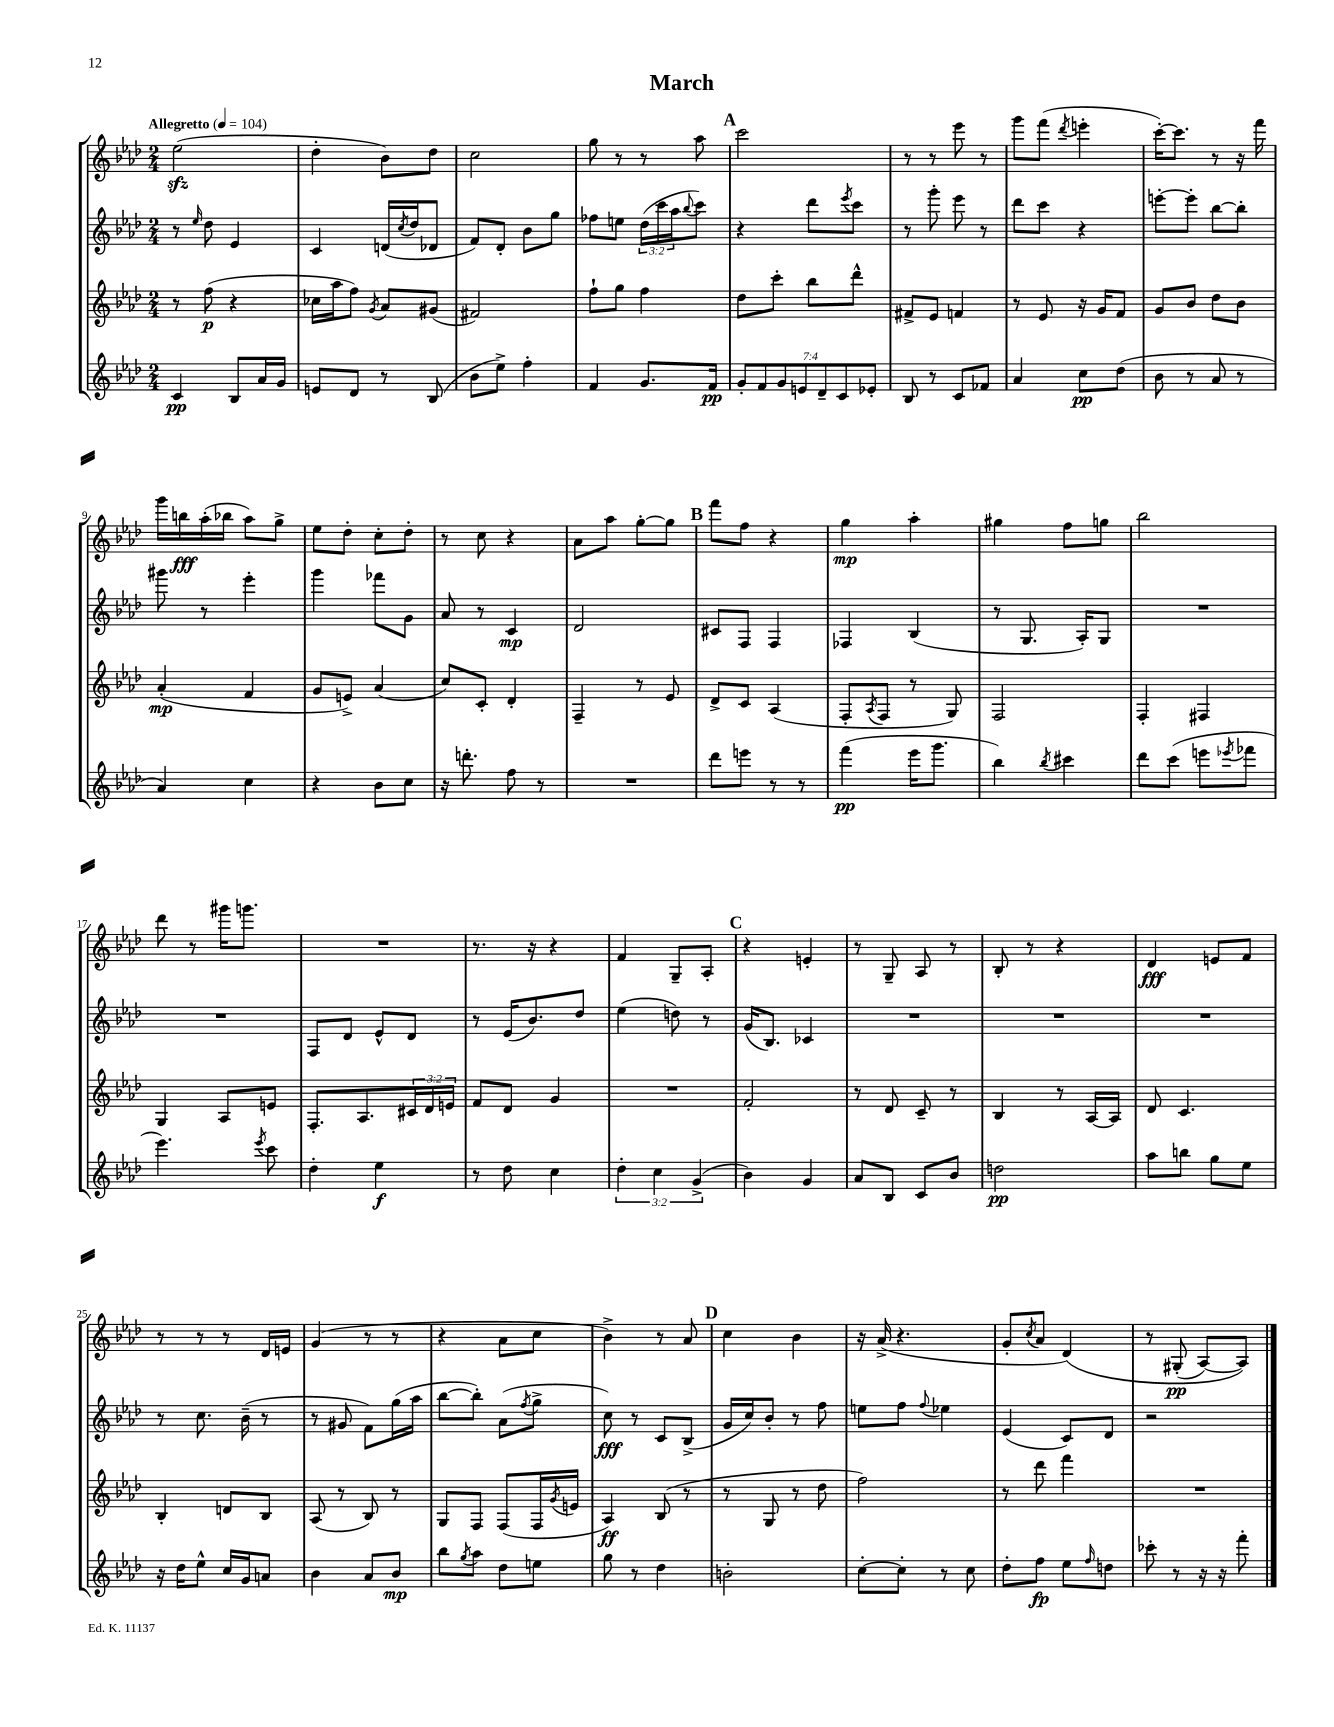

**kern	**kern	**kern	**kern
*staff4	*staff3	*staff2	*staff1
*clefG2	*clefG2	*clefG2	*clefG2
*k[b-e-a-d-]	*k[b-e-a-d-]	*k[b-e-a-d-]	*k[b-e-a-d-]
*M2/4	*M2/4	*M2/4	*M2/4
*MM104	*MM104	*MM104	*MM104
4c	8r	8r	(2ee-
.	.	16qqee-	.
.	(8ff	8dd-	.
8B-	4r	4e-	.
16a-	.	.	.
16g	.	.	.
=	=	=	=
8e	16cc-	4c	4dd-'
.	16aa-	.	.
8d-	8ff)	.	.
.	8qg	.	.
8r	8a-	(16d	8b-)
.	.	8qcc	.
.	.	16dd-	.
(8B-	(8g#	8d-	8dd-
=	=	=	=
8b-	2f#)	8f)	2cc
8ee-^)	.	8d-'	.
4ff'	.	8b-	.
.	.	8gg	.
=	=	=	=
4f	8ff`	8ff-	8gg
.	8gg	8ee	8r
8.g	4ff	(24dd-	8r
.	.	24ccc	.
.	.	24aa-	.
.	.	8qqbb-	.
.	.	8ccc)	8aa-
16f	.	.	.
=	=	=	=
14g'	8dd-	4r	2ccc
14f	.	.	.
.	8ccc'	.	.
14g	.	.	.
14e	.	.	.
.	8bb-	8ddd-	.
14d-~	.	.	.
14c	.	.	.
.	.	8qeee-	.
.	8ddd-^^	8ccc	.
14e-'	.	.	.
=	=	=	=
8B-	8f#^	8r	8r
8r	8e-	8ggg'	8r
8c	4f	8eee-	8eee-
8f-	.	8r	8r
=	=	=	=
4a-	8r	8ddd-	8ggg
.	8e-	8ccc	(8fff
.	.	.	8qddd-
8cc	16r	4r	4eee'
.	16g	.	.
(8dd-	8f	.	.
=	=	=	=
8b-	8g	[8eee'	[16ccc')
.	.	.	8.ccc]
8r	8b-	8eee']	.
8a-	8dd-	[8bb-	8r
8r	8b-	8bb-']	16r
.	.	.	16fff
=	=	=	=
4a-)	(4a-'	8ggg#	16ggg
.	.	.	16bb
.	.	8r	(16aa-'
.	.	.	16bb-
4cc	4f	4eee-'	8aa-)
.	.	.	8gg^
=	=	=	=
4r	8g	4ggg	8ee-
.	8e^)	.	8dd-'
8b-	(4a-	8fff-	8cc'
8cc	.	8g	8dd-'
=	=	=	=
16r	8cc)	8a-	8r
8.ddd'	.	.	.
.	8c'	8r	8cc
8ff	4d-'	4c	4r
8r	.	.	.
=	=	=	=
2r	4F~	2d-	8a-
.	.	.	8aa-
.	8r	.	[8gg'
.	8e-	.	8gg]
=	=	=	=
8ddd-	8d-^	8c#	8fff
8eee	8c	8F	8ff
8r	(4A-	4F	4r
8r	.	.	.
=	=	=	=
(4fff	8F'	4F-	4gg
.	8qA-	.	.
.	8F	.	.
16eee-	8r	(4B-	4aa-'
8.ggg	.	.	.
.	8G)	.	.
=	=	=	=
4bb-)	2F	8r	4gg#
.	.	8.G	.
8qbb-	.	.	.
4ccc#	.	.	8ff
.	.	16A-')	.
.	.	8G	8gg
=	=	=	=
8ddd-	4F'	2r	2bb-
(8ccc	.	.	.
8eee	4F#	.	.
8qeee-	.	.	.
8fff-	.	.	.
=	=	=	=
4.eee-)	4G	2r	8ddd-
.	.	.	8r
.	8A-	.	16ggg#
.	.	.	8.ggg
8qeee-	.	.	.
8ccc	8e	.	.
=	=	=	=
4dd-'	8.F'	8F	2r
.	.	8d-	.
.	8.A-	.	.
4ee-	.	8e-^^	.
.	24c#	8d-	.
.	24d-	.	.
.	24e	.	.
=	=	=	=
8r	8f	8r	8.r
8dd-	8d-	(16e-	.
.	.	8.b-)	16r
4cc	4g	.	4r
.	.	8dd-	.
=	=	=	=
6dd-'	2r	(4ee-	4f
6cc	.	.	.
.	.	8dd)	8G~
(6g^	.	.	.
.	.	8r	8A-'
=	=	=	=
4b-)	2f'	(16g	4r
.	.	8.B-)	.
4g	.	4c-	4e'
=	=	=	=
8a-	8r	2r	8r
8B-	8d-	.	8G~
8c	8c~	.	8A-
8b-	8r	.	8r
=	=	=	=
2dd	4B-	2r	8B-'
.	.	.	8r
.	8r	.	4r
.	[16A-	.	.
.	16A-]	.	.
=	=	=	=
8aa-	8d-	2r	4d-
8bb	4.c	.	.
8gg	.	.	8e
8ee-	.	.	8f
=	=	=	=
16r	4B-'	8r	8r
16dd-	.	.	.
8ee-^^	.	8.cc	8r
16cc	8d	.	8r
16g	.	(16b-~	.
8a	8B-	8r	16d-
.	.	.	16e
=	=	=	=
4b-	(8A-	8r	(4g
.	8r	8g#	.
8a-	8B-)	8f)	8r
8b-	8r	(16gg	8r
.	.	16aa-	.
=	=	=	=
8bb-	8G	[8bb-	4r
8qgg	.	.	.
8aa-	8F	8bb-'])	.
8dd-	(8F	(8a-	8a-
.	.	8qff	.
8ee	16F	8gg^	8cc
.	8qg	.	.
.	16e	.	.
=	=	=	=
8gg	4A-)	8cc)	4b-^)
8r	.	8r	.
4dd-	(8B-	8c	8r
.	8r	(8B-^	8a-
=	=	=	=
2b'	8r	16g	4cc
.	.	16cc)	.
.	8G	8b-'	.
.	8r	8r	4b-
.	8dd-	8ff	.
=	=	=	=
[8cc'	2ff)	8ee	16r
.	.	.	(16a-^
8cc']	.	8ff	4.r
.	.	8qqff	.
8r	.	4ee-	.
8cc	.	.	.
=	=	=	=
8dd-'	8r	(4e-	8g'
.	.	.	8qcc
8ff	8ddd-	.	8a-
8ee-	4fff	8c)	&(4d-)
16qqff	.	.	.
8dd	.	8d-	.
=	=	=	=
8ccc-'	2r	2r	8r
8r	.	.	(8G#'
16r	.	.	[8A-)
16r	.	.	.
8fff'	.	.	8A-]&)
==	==	==	==
*-	*-	*-	*-
